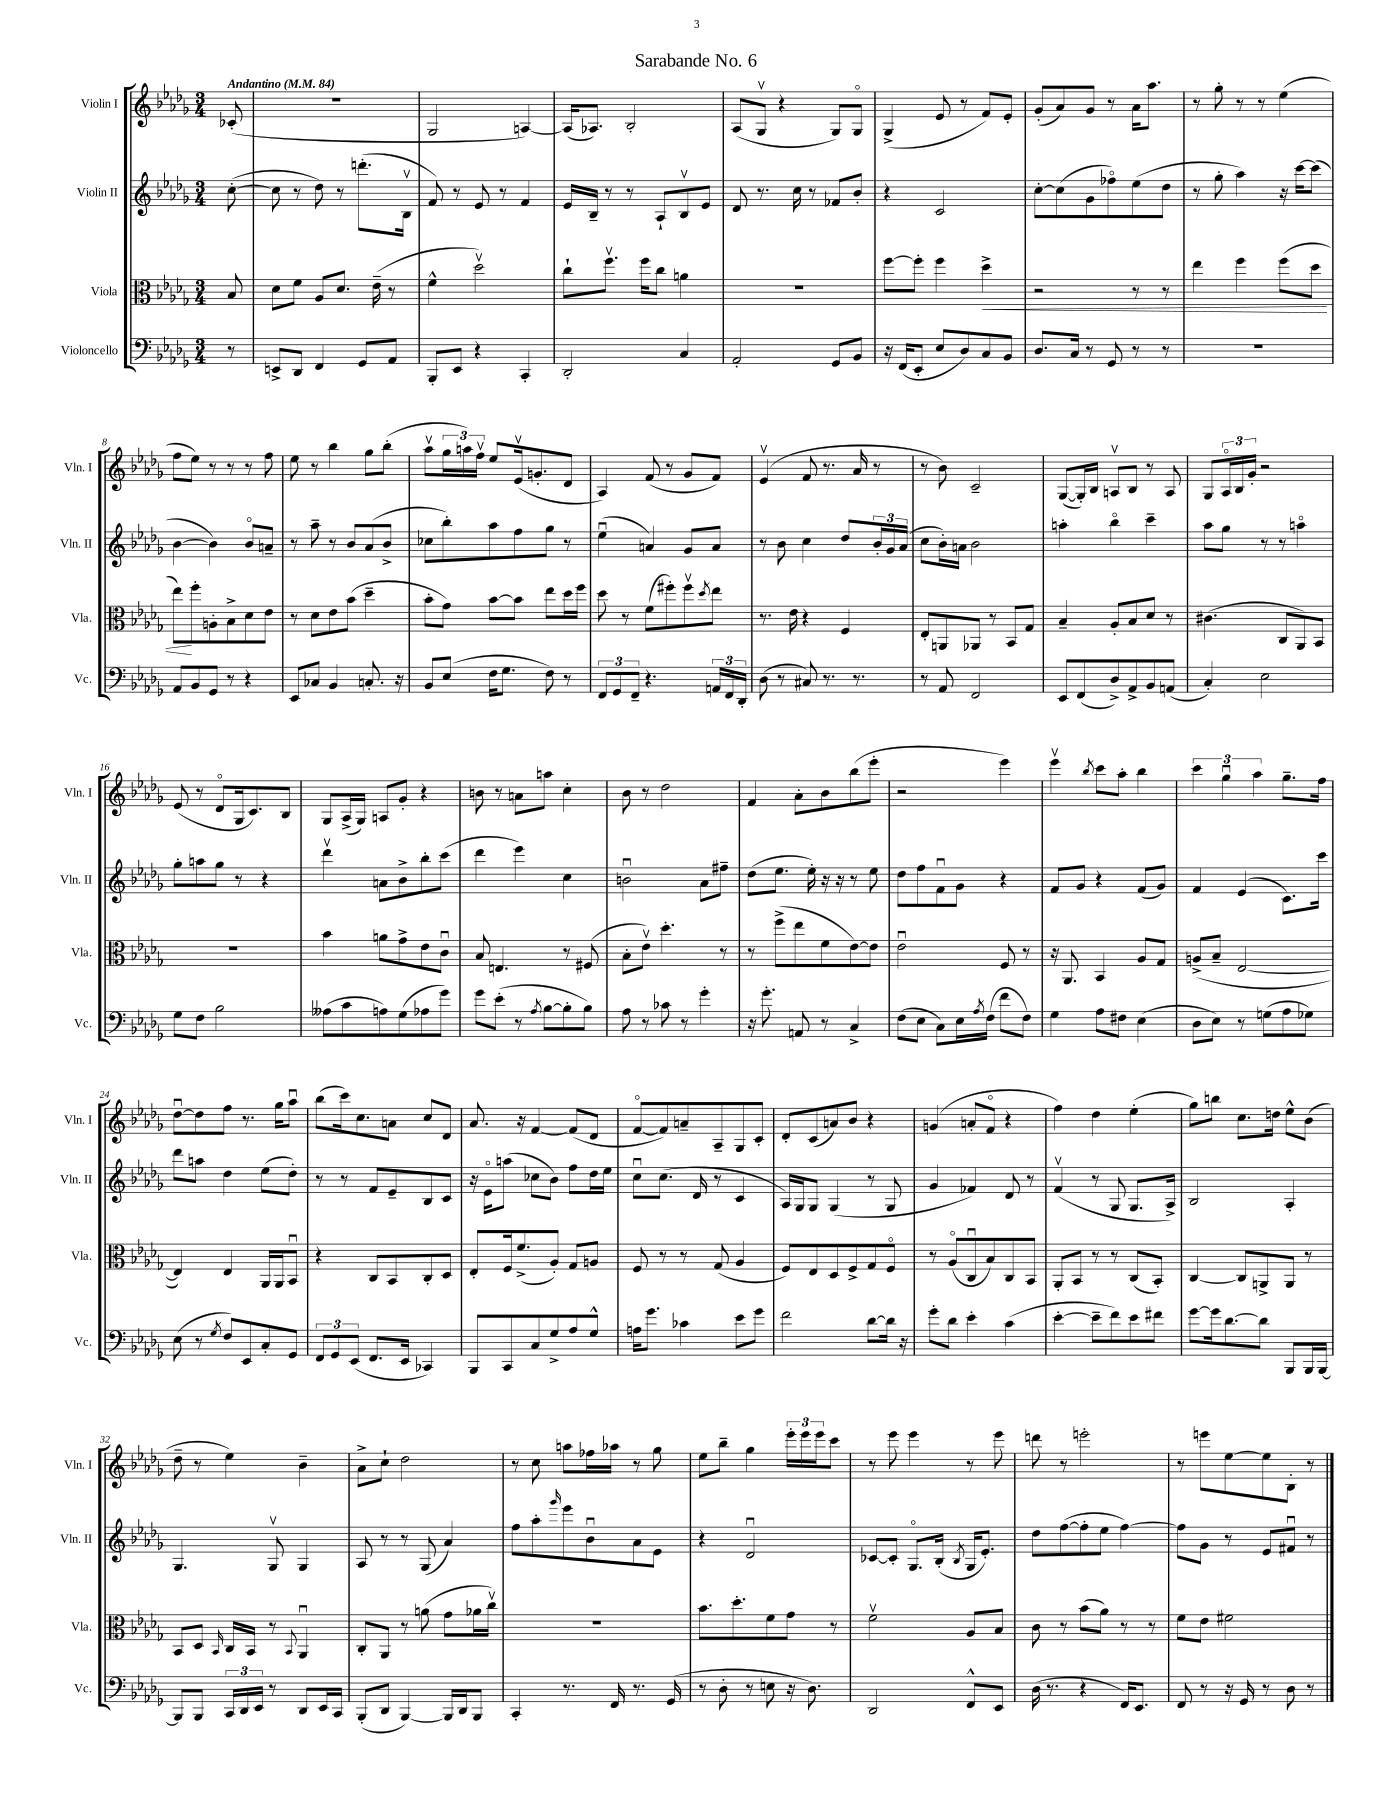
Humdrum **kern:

**kern	**kern	**dynam	**kern	**kern
*part4	*part3	*part3	*part2	*part1
*staff4	*staff3	*staff3	*staff2	*staff1
*I"Violoncello	*I"Viola	*	*I"Violin II	*I"Violin I
*I'Vc.	*I'Vla.	*	*I'Vln. II	*I'Vln. I
*clefF4	*clefC3	*	*clefG2	*clefG2
*k[b-e-a-d-g-]	*k[b-e-a-d-g-]	*	*k[b-e-a-d-g-]	*k[b-e-a-d-g-]
*M3/4	*M3/4	*	*M3/4	*M3/4
*MM84	*MM84	*	*MM84	*MM84
=	=	=	=	=
!	!	!	!	!LO:TX:a:B:t=Andantino
8r	8B-/	.	([8cc'\	(8c-X'/
=1	=1	=1	=1	=1
8EEn^/L	8d-\L	.	8cc\]	2.r
8DD-/J	8f\J	.	8r	.
4FF/	8A-/L	.	8dd-\)	.
.	8.d-/J	.	8r	.
8GG-/L	.	.	(8.dddn'\L	.
.	(16e-~\	.	.	.
8AA-/J	8r	.	.	.
.	.	.	16B-v\Jk	.
=2	=2	=2	=2	=2
8BBB-'/L	4f^^\	.	8f/)	2G-/
8EE-/J	.	.	8r	.
4r	2dd-v\)	.	8e-/	.
.	.	.	8r	.
4CC'/	.	.	4f/	[4An/)
=3	=3	=3	=3	=3
2DD-'/	8cc`\L	.	16e-/LL	(16A/KL]
.	.	.	16B-~/JJ	8.A-X/J)
.	8.ffv\J	.	8r	.
.	.	.	8r	2B-'/
.	16ff\KL	.	.	.
.	8cc\J	.	8A-`/L	.
4C/	4an\	.	8B-v/	.
.	.	.	8e-/J	.
=4	=4	=4	=4	=4
2AA-'/	2.r	.	8d-/	(8A-/L
.	.	.	8.r	8G-v/J
.	.	.	.	4r
.	.	.	16cc\	.
.	.	.	8r	.
8GG-/L	.	.	8f-X/L	8G-/L)
8BB-/J	.	.	8b-'/J	8G-/J
=5	=5	=5	=5	=5
16r	[8ff\L	.	4r	(4G-^/
(16FF/KL	.	.	.	.
8EE-'/J	8ff'\J]	.	.	.
8E-/L	4ff\	.	2c/	8e-/
8D-/)	.	.	.	8r
!	!	!LO:HP:b	!	!
8C/	4dd-^\	<	.	8f/L)
8BB-/J	.	.	.	8e-'/J
=6	=6	=6	=6	=6
8.D-/L	2r	.	[8cc'\L	(8g-'/L
.	.	.	(8cc\]	8a-/)
16C/Jk	.	.	.	.
8r	.	.	8g-\	8g-/J
8GG-/	.	.	8ff-X\)	8r
8r	8r	.	(8ee-\	16a-\KL
.	.	.	.	8.aa-\J
8r	8r	.	8dd-\J	.
=7	=7	=7	=7	=7
2.r	4ee-\	.	8r	8r
.	.	.	8gg-'\	8gg-'\
.	4ff\	.	4aa-\)	8r
.	.	.	.	8r
.	(8ff\L	.	16r	(4ee-\
.	.	.	[16ccc\KL	.
.	8dd-\J	.	(8ccc\J]	.
!!LO:LB:g=z
=8	=8	=8	=8	=8
8AA-/L	8ee-\L)	.	[4b-\	8ff\L
8BB-/	8ff'\	[	.	8ee-\J)
8GG-/J	8An'\	.	4b-\])	8r
8r	8B-^\	.	.	8r
4r	8d-\	.	8b-/L	8r
.	8e-\J	.	8an~/J	8ff\
=9	=9	=9	=9	=9
8EE-/L	8r	.	8r	8ee-\
8C-X/J	8d-\L	.	8aa-~\	8r
4BB-/	8e-\	.	8r	4bb-\
.	(8b-\J	.	8b-/L	.
8.Cn'/	4dd-~\	.	(8a-/	8gg-\L
.	.	.	8b-^/J	(8bb-'\J
16r	.	.	.	.
=10	=10	=10	=10	=10
8BB-/L	8b-'\L	.	8cc-X\L	8aa-v\L
(8E-/J	8g-\J)	.	8bb-'\)	24gg-\L
.	.	.	.	24aan\)
.	.	.	.	24ffv\JJ
16F\KL	[8b-\L	.	8aa-\	8ee-/L
8.G-\J	.	.	.	.
.	8b-\J]	.	8ff\	(16e-v/k
.	.	.	.	8.gn'/
8F\)	8ee-\L	.	8gg-\J	.
8r	16dd-\L	.	8r	8d-/J
.	16ff\JJ	.	.	.
=11	=11	=11	=11	=11
12FF/L	8dd-\	.	(4ee-u\	4A-/)
12GG-/	.	.	.	.
.	8r	.	.	.
12FF~/J	.	.	.	.
4.r	(8f\L	.	4an/)	(8f/
.	8ff#X'\)	.	.	8r
.	8ff#v\	.	8g-/L	8g-/L
.	8qdd-/	.	.	.
24AAn/LL	8ee-\J	.	8a/J	8f/J)
24FF/	.	.	.	.
24DD-'/JJ	.	.	.	.
=12	=12	=12	=12	=12
(8D-\	8.r	.	8r	(4e-v/
8r	.	.	8b-\	.
.	16e-\	.	.	.
8C#X/)	4r	.	4cc\	8f/
8.r	.	.	.	8.r
.	4F/	.	8dd-/L	.
8.r	.	.	.	16a-/
.	.	.	24b-'/L	8r
.	.	.	24g-/	.
.	.	.	(24a-/JJ	.
=13	=13	=13	=13	=13
8r	8E-'/L	.	8cc\L	8r
8AA-/	8AAn/	.	16b-'\L)	8b-\)
.	.	.	16an\JJ	.
2FF/	8AA-X/J	.	2b-\	2c~/
.	8r	.	.	.
.	8BB-/L	.	.	.
.	8G-/J	.	.	.
=14	=14	=14	=14	=14
8EE-/L	4B-~/	.	4aan'\	([8G-/L
(8FF/	.	.	.	16G-'/L])
.	.	.	.	16B-/JJ
8D-^/)	8A-'/L	.	4bb-\	8Anv/L
8AA-^/	8B-/	.	.	8B-/J
8BB-/	8d-/J	.	4ccc~\	8r
(8AAn/J	8r	.	.	8A/
=15	=15	=15	=15	=15
4C'/)	(4.c#X\	.	8aa-\L	8G-/L
.	.	.	8gg-\J	24A-/L
.	.	.	.	24B-/
.	.	.	.	24g-'/JJ
2E-\	.	.	8r	2r
.	8C/L	.	8r	.
.	8AA-/)	.	4aan\	.
.	8BB-/J	.	.	.
!!LO:LB:g=z
=16	=16	=16	=16	=16
8G-\L	2.r	.	8gg-'\L	(8e-/
8F\J	.	.	8aan\	8r
2B-\	.	.	8gg-\J	8d-/L
.	.	.	8r	16G-/k
.	.	.	.	8.c/)
.	.	.	4r	.
.	.	.	.	8B-/J
=17	=17	=17	=17	=17
(8A--X\L	4b-\	.	4ddd-v\	8G-/L
8c\	.	.	.	(16A-^/L
.	.	.	.	16G-/JJ)
8An\)	8an\L	.	8an\L	8An/L
(8G-\	8g-^\	.	8b-^\	8g-'/J
8A-X\	8e-\	.	8bb-'\	4r
8g-\J)	8cu\J	.	(8ccc\J	.
=18	=18	=18	=18	=18
8g-\L	8B-/	.	4ddd-\	8bn\
(8e-'\J	4.En/	.	.	8r
8r	.	.	4eee-\)	8an\L
8qA-/	.	.	.	.
[8B-\L	.	.	.	8aan\J
8B-'\]	8r	.	4cc\	4cc'\
8B-\J)	(8F#X/	.	.	.
=19	=19	=19	=19	=19
8A-\	8B-'\L	.	2bnu\	8b-\
8r	8e-v\J)	.	.	8r
8c-X\	4.dd-'\	.	.	2dd-\
8r	.	.	.	.
4g-'\	.	.	8a-\L	.
.	8r	.	8ff#X~\J	.
=20	=20	=20	=20	=20
16r	8r	.	(8dd-\L	4f/
8.g-'\	.	.	.	.
.	(8ff^\L	.	8.ee-\J	.
8AAn/	8ee-\	.	.	8a-'\L
.	.	.	16ee-'\)	.
8r	8f\	.	16r	8b-\
.	.	.	16r	.
4C^/	[8e-\)	.	8r	(8bb-\
.	8e-\J]	.	8ee-\	8eee-'\J
=21	=21	=21	=21	=21
(8F\L	2e-u\	.	8dd-\L	2r
8E-\J	.	.	8ff\	.
8C\L)	.	.	8fu\	.
16E-\L	.	.	8g-\J	.
8qA-/	.	.	.	.
(16F\JJ	.	.	.	.
8f\L	8F/	.	4r	4eee-\)
8F\J)	8r	.	.	.
=22	=22	=22	=22	=22
4G-\	16r	.	8f/L	4eee-v\
.	8.AA-/	.	.	.
.	.	.	8g-/J	.
.	.	.	.	8qbb-/
8A-\L	4BB-/	.	4r	8ccc\L
8F#X\J	.	.	.	8aa-'\J
(4E-\	8A-/L	.	(8f/L	4bb-\
.	8G-/J	.	8g-/J)	.
=23	=23	=23	=23	=23
8D-\L	(8An^/L	.	4f/	6ccc\
8E-\J)	8B-~/J	.	.	.
.	.	.	.	6gg-u\
8r	[2E-/	.	(4e-/	.
.	.	.	.	6aa-\
(8Gn\L	.	.	.	.
8A-\	.	.	8.c\L)	8.gg-~\L
8G-X\J)	.	.	.	.
.	.	.	16ccc\Jk	16ff\Jk
!!LO:LB:g=z
=24	=24	=24	=24	=24
(8E-\	4E-/])	.	8ddd-\L	[8dd-u\L
8r	.	.	8aan\J	8dd-\]
8qG-/	.	.	.	.
8F/L)	4E-/	.	4dd-\	8ff\J
8EE-/	.	.	.	8.r
8C'/	16AA-/LL	.	(8ee-\L	.
.	16AA-/J	.	.	16gg-\KL
8GG-/J	8BB-u/J	.	8dd-'\J)	8aa-u\J
=25	=25	=25	=25	=25
12FF/L	4r	.	8r	(8bb-\L
12GG-/	.	.	.	.
.	.	.	8r	16ccc\k)
(12EE-/J	.	.	.	.
.	.	.	.	8.cc\
8.FF/L	8C/L	.	8f/L	.
.	8BB-/	.	8e-~/	8an\J
16EE-/Jk	.	.	.	.
4CC-X/)	8C'/	.	8B-/	8cc/L
.	8D-/J	.	8c/J	8d-/J
=26	=26	=26	=26	=26
8BBB-/L	8E-'/L	.	16r	8.a-/
.	.	.	16e-\KL	.
8CC/	16F/k	.	(8aan\J	.
.	(8.f^/	.	.	16r
8C/	.	.	8cc-X\L	[4f/
8G-^/	8A-'/J)	.	8b-\J)	.
8A-/	8G-/L	.	8ff\L	(8f/L]
8G-^^/J	8An/J	.	16dd-\L	8d-/J
.	.	.	16ee-\JJ	.
=27	=27	=27	=27	=27
16An\KL	8F/	.	8ccu\L	[8f/L
8.g-\J	.	.	.	.
.	8r	.	(8.cc\J	8f/])
4c-X\	8r	.	.	8an~/
.	.	.	16d-/	.
.	(8G-/	.	8r	8A-~/
8e-\L	4A-/	.	4c/	8G-/
8g-\J	.	.	.	8c'/J
=28	=28	=28	=28	=28
2f\	8F/L)	.	16A-/LL)	8d-'/L
.	.	.	16G-/J	.
.	8E-/	.	8G-/J	(8c/
.	8D-/	.	(4G-/	8an/)
.	8F^/	.	.	8b-/J
[8d-\L	8G-/	.	8r	4r
16d-\Jk]	8F/J	.	8G-/	.
16r	.	.	.	.
=29	=29	=29	=29	=29
8g-'\L	8r	.	4g-/	(4gn/
8d-\J	(8A-/L	.	.	.
4e-'\	8Cu/	.	4f-X/)	8an'/L
.	8B-/)	.	.	8f/J
(4c\	8C/	.	8d-/	4r
.	8BB-/J	.	8r	.
=30	=30	=30	=30	=30
[4e-'\	8AA-'/L	.	(4fv/	4ff\)
.	8BB-/J	.	.	.
8e-~\L]	8r	.	8r	4dd-\
8f\)	8r	.	8G-/	.
8e-\	(8C/L	.	8.G-/L	(4ee-'\
8f#X\J	8BB-'/J)	.	.	.
.	.	.	16A-^/Jk)	.
=31	=31	=31	=31	=31
[8g-\L	[4C/	.	2B-/	8gg-\L)
16g-\k]	.	.	.	8bbn\J
[8.d-\	.	.	.	.
.	8C/L]	.	.	8.cc\L
8d-\J]	8AAn^/	.	.	.
.	.	.	.	16ddn\Jk
8BBB-/L	8AA/J	.	4A-'/	8ee-^^\L
16BBB-/L	8r	.	.	(8b-\J
[16BBB-/JJ	.	.	.	.
!!LO:LB:g=z
=32	=32	=32	=32	=32
8BBB-/L]	8BB-/L	.	4.G-/	8dd-~\
8BBB-/J	8D-/J	.	.	8r
.	16qqBB-/	.	.	.
24CC/LL	16C/LL	.	.	4ee-\)
24DD-/	.	.	.	.
.	16BB-/JJ	.	.	.
24EE-/JJ	.	.	.	.
8r	8r	.	8G-v/	.
.	8qqBB-/	.	.	.
8DD-/L	4AA-u/	.	4G-/	4b-~\
16EE-/L	.	.	.	.
16CC/JJ	.	.	.	.
=33	=33	=33	=33	=33
(8BBB-'/L	8C'/L	.	8A-/	8a-^\L
8DD-/J	8AA-/J	.	8r	8cc`\J
[4BBB-/)	8r	.	8r	2dd-\
.	(8an\	.	(8G-/	.
16BBB-/LL]	8g-\L	.	4a-/)	.
16DD-/J	.	.	.	.
8BBB-/J	16a-X\L	.	.	.
.	16ccv\JJ)	.	.	.
=34	=34	=34	=34	=34
4CC'/	2.r	.	8ff\L	8r
.	.	.	8aa-'\	8cc\
.	.	.	16qqggg-/	.
8.r	.	.	8eee-\	8aan\L
.	.	.	8b-u\	16ff-X\L
16FF/	.	.	.	16aa-X\JJ
8.r	.	.	8a-\	8r
.	.	.	8e-\J	8gg-\
(16GG-/	.	.	.	.
=35	=35	=35	=35	=35
8r	8.b-\L	.	4r	8ee-\L
8D-'\	.	.	.	8bb-~\J
.	8.dd-'\	.	.	.
8r	.	.	2d-u/	4gg-\
8En\	8f\	.	.	.
16r	8g-\J	.	.	24eee-'\LL
.	.	.	.	24eee-\
8.D-\)	.	.	.	.
.	.	.	.	24eee-\J
.	8r	.	.	8ccc\J
=36	=36	=36	=36	=36
2DD-/	2fv\	.	[8c-X/L	8r
.	.	.	8c-'/J]	8eee-\
.	.	.	8.G-/L	4eee-\
.	.	.	(16B-'/Jk	.
.	.	.	8qB-/	.
8FF^^/L	8A-/L	.	16G-/KL	8r
.	.	.	8.e-'/J)	.
8EE-/J	8B-/J	.	.	8eee-\
=37	=37	=37	=37	=37
(16D-\	8c\	.	8dd-\L	8dddn\
8.r	.	.	.	.
.	8r	.	([8ff\	8r
4r	(8b-\L	.	8ff'\]	2eeen'\
.	8a-\J)	.	8ee-\J	.
16FF/KL)	8r	.	[4ff\)	.
8.EE-/J	.	.	.	.
.	8r	.	.	.
=38	=38	=38	=38	=38
8FF/	8f\L	.	8ff\L]	8r
8r	8e-\J	.	8g-\J	8eeen\L
16r	2f#X\	.	8r	[8ee-\
16GG-/	.	.	.	.
8r	.	.	8e-/L	8ee-\]
8D-\	.	.	8f#Xu/J	8B-'\J
8r	.	.	8r	8r
==	==	==	==	==
*-	*-	*-	*-	*-
